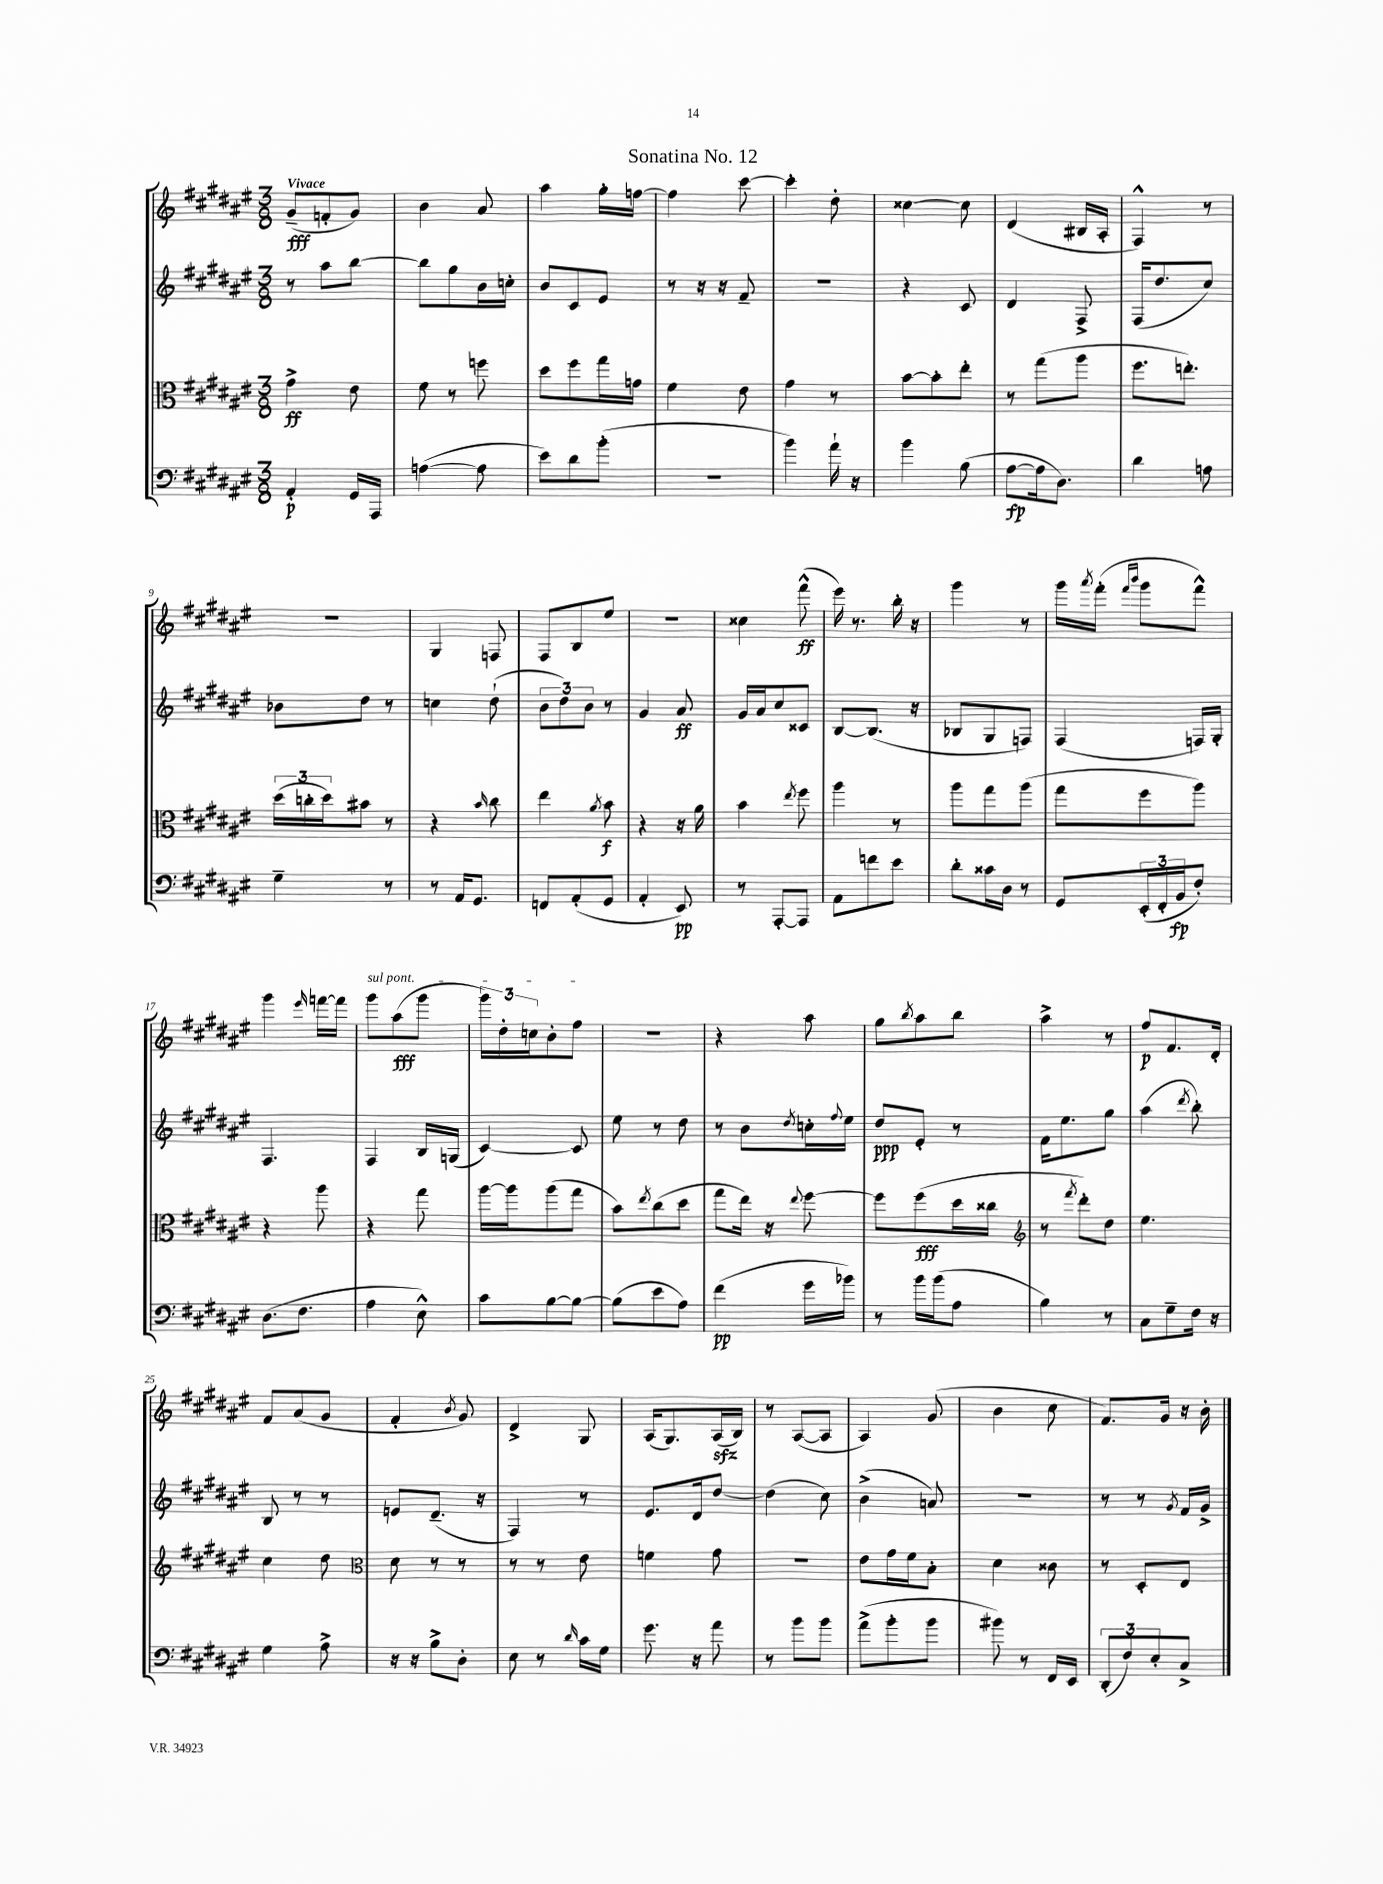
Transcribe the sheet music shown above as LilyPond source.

\header { title = "Sonatina No. 12" }
<<
\new StaffGroup <<
\new Staff = "s0" {
    \clef treble \key fis \major \numericTimeSignature \time 3/8 \tempo "Vivace"
    gis'8--\fff( f'8-. gis'8) |
    b'4 ais'8 |
    ais''4 gis''16-. f''16~ |
    f''4 cis'''8~ |
    cis'''4-. dis''8-. |
    cisis''4~ cisis''8 |
    dis'4( bis16 ais16-. |
    fis4-^) r8 |
    R4. |
    gis4 f8 |
    fis8 b8 eis''8 |
    r4. |
    cisis''4 fis'''8-^\ff( |
    eis'''16) r8. b''16-. r16 |
    gis'''4 r8 |
    gis'''16 \acciaccatura { ais'''8 } fis'''16-.( \grace { fis'''16 b'''16 } gis'''8 fis'''8-^) |
    gis'''4 \grace { eis'''16 } f'''16~ f'''16 |
    \once \override TextSpanner.bound-details.left.text = \markup { \italic "sul pont." } gis'''8\startTextSpan ais''8\fff( gis'''8 |
    \tuplet 3/2 { gis'''16) dis''16-. c''16 } b'8-. fis''8\stopTextSpan |
    R4. |
    r4 ais''8 |
    gis''8 \acciaccatura { b''8 } ais''8 b''8 |
    ais''4-> r8 |
    fis''8\p fis'8. dis'16-. |
    fis'8 ais'8( gis'8 |
    fis'4-. \acciaccatura { b'8 } gis'8) |
    dis'4-> gis8 |
    ais16( gis8.) ais16\sfz( b16) |
    r8 ais8~( ais8 |
    ais4) gis'8( |
    b'4 cis''8 |
    fis'8.) gis'16 r16 b'16-. \bar "|." |
}
\new Staff = "s1" {
    \clef treble \key fis \major \numericTimeSignature \time 3/8
    r8 ais''8 b''8~ |
    b''8 gis''8 b'16 c''16-. |
    b'8 cis'8 eis'8 |
    r8 r16 r16 fis'8-- |
    r4. |
    r4 cis'8 |
    dis'4 fis8-> |
    fis16( dis''8. cis''8) |
    bes'8 dis''8 r8 |
    c''4 dis''8-!( |
    \tuplet 3/2 { b'8 dis''8) b'8 } r8 |
    gis'4 ais'8\ff |
    gis'16 ais'16 cis''8 cisis'8 |
    b8~ b8.( r16 |
    bes8 gis8 f8) |
    fis4( f16) gis16-. |
    fis4. |
    fis4 b16 g16( |
    cis'4~) cis'8 |
    eis''8 r8 dis''8 |
    r8 b'8 \acciaccatura { dis''8 } c''16-. \appoggiatura { fis''8 } eis''16 |
    dis''8\ppp eis'8-. r8 |
    fis'16 eis''8. gis''8 |
    ais''4( \acciaccatura { dis'''8 } b''8-.) |
    b8 r8 r8 |
    e'8 dis'8.--( r16 |
    fis4) r8 |
    eis'8. dis'16 dis''8~ |
    dis''4( cis''8) |
    b'4->( a'8) |
    R4. |
    r8 r8 \acciaccatura { gis'8 } fis'16 gis'16-> \bar "|." |
}
\new Staff = "s2" {
    \clef alto \key fis \major \numericTimeSignature \time 3/8
    gis'4->\ff eis'8 |
    fis'8 r8 f''8 |
    dis''8 fis''8 gis''16 g'16 |
    fis'4 eis'8 |
    gis'4 r8 |
    b'8~ b'8-. eis''8-. |
    r8 gis''8( ais''8 |
    fis''8. e''8.-.) |
    \tuplet 3/2 { dis''16( c''16-. dis''16) } bis'8 r8 |
    r4 \grace { b'16 } cis''8 |
    eis''4 \acciaccatura { ais'8 } b'8\f |
    r4 r16 ais'16 |
    b'4 \acciaccatura { eis''8 } fis''8 |
    ais''4 r8 |
    ais''8 gis''8 ais''8( |
    gis''8 fis''8 ais''8) |
    r4 ais''8 |
    r4 gis''8 |
    ais''16~ ais''16 ais''8( gis''8 |
    b'8) \acciaccatura { eis''8 } cis''8( dis''8 |
    gis''8 eis''16) r16 \appoggiatura { eis''8 } fis''8~ |
    fis''8 fis''8\fff( dis''16 cisis''16 |
    \clef treble r8 \acciaccatura { fis'''8 } dis'''8-.) dis''8 |
    eis''4. |
    cis''4 dis''8 |
    \clef alto dis'8 r8 r8 |
    r8 r8 eis'8 |
    f'4 gis'8 |
    R4. |
    eis'8 gis'16 fis'16 b8-. |
    dis'4 cisis'8 |
    r8 dis8-. eis8 \bar "|." |
}
\new Staff = "s3" {
    \clef bass \key fis \major \numericTimeSignature \time 3/8
    ais,4-.\p gis,16 ais,,16 |
    a4~( a8 |
    eis'8) dis'8 b'8-.( |
    R4. |
    b'4) ais'16-! r16 |
    b'4 b8( |
    ais8~\fp ais16 dis8.) |
    dis'4 a8 |
    gis4-- r8 |
    r8 ais,16 gis,8. |
    f,8 ais,8-.( gis,8 |
    ais,4-. eis,8\pp) |
    r8 ais,,8~-. ais,,8 |
    ais,8 f'8 eis'8 |
    dis'8-. cisis'16 dis16 r8 |
    gis,8 \tuplet 3/2 { eis,16-.( fis,16-. b,16\fp } fis8-.) |
    dis8.( fis8. |
    ais4 eis8-^) |
    cis'8 b8~ b8~ |
    b8( eis'8 ais8) |
    fis'4\pp( gis'16 bes'16) |
    r8 b'16 b'16( ais8 |
    b4) r8 |
    cis8 gis8-- fis16 r16 |
    gis4 ais8-> |
    r16 r16 b8-> dis8-. |
    eis8 r8 \grace { dis'16 } cis'16 gis16 |
    gis'8. r16 ais'8 |
    r8 b'8 b'8 |
    ais'8->( b'8-. b'8 |
    bis'8) r8 fis,16 eis,16 |
    \tuplet 3/2 { dis,8-.( fis8) eis8-. } cis8-> \bar "|." |
}
>>
>>
